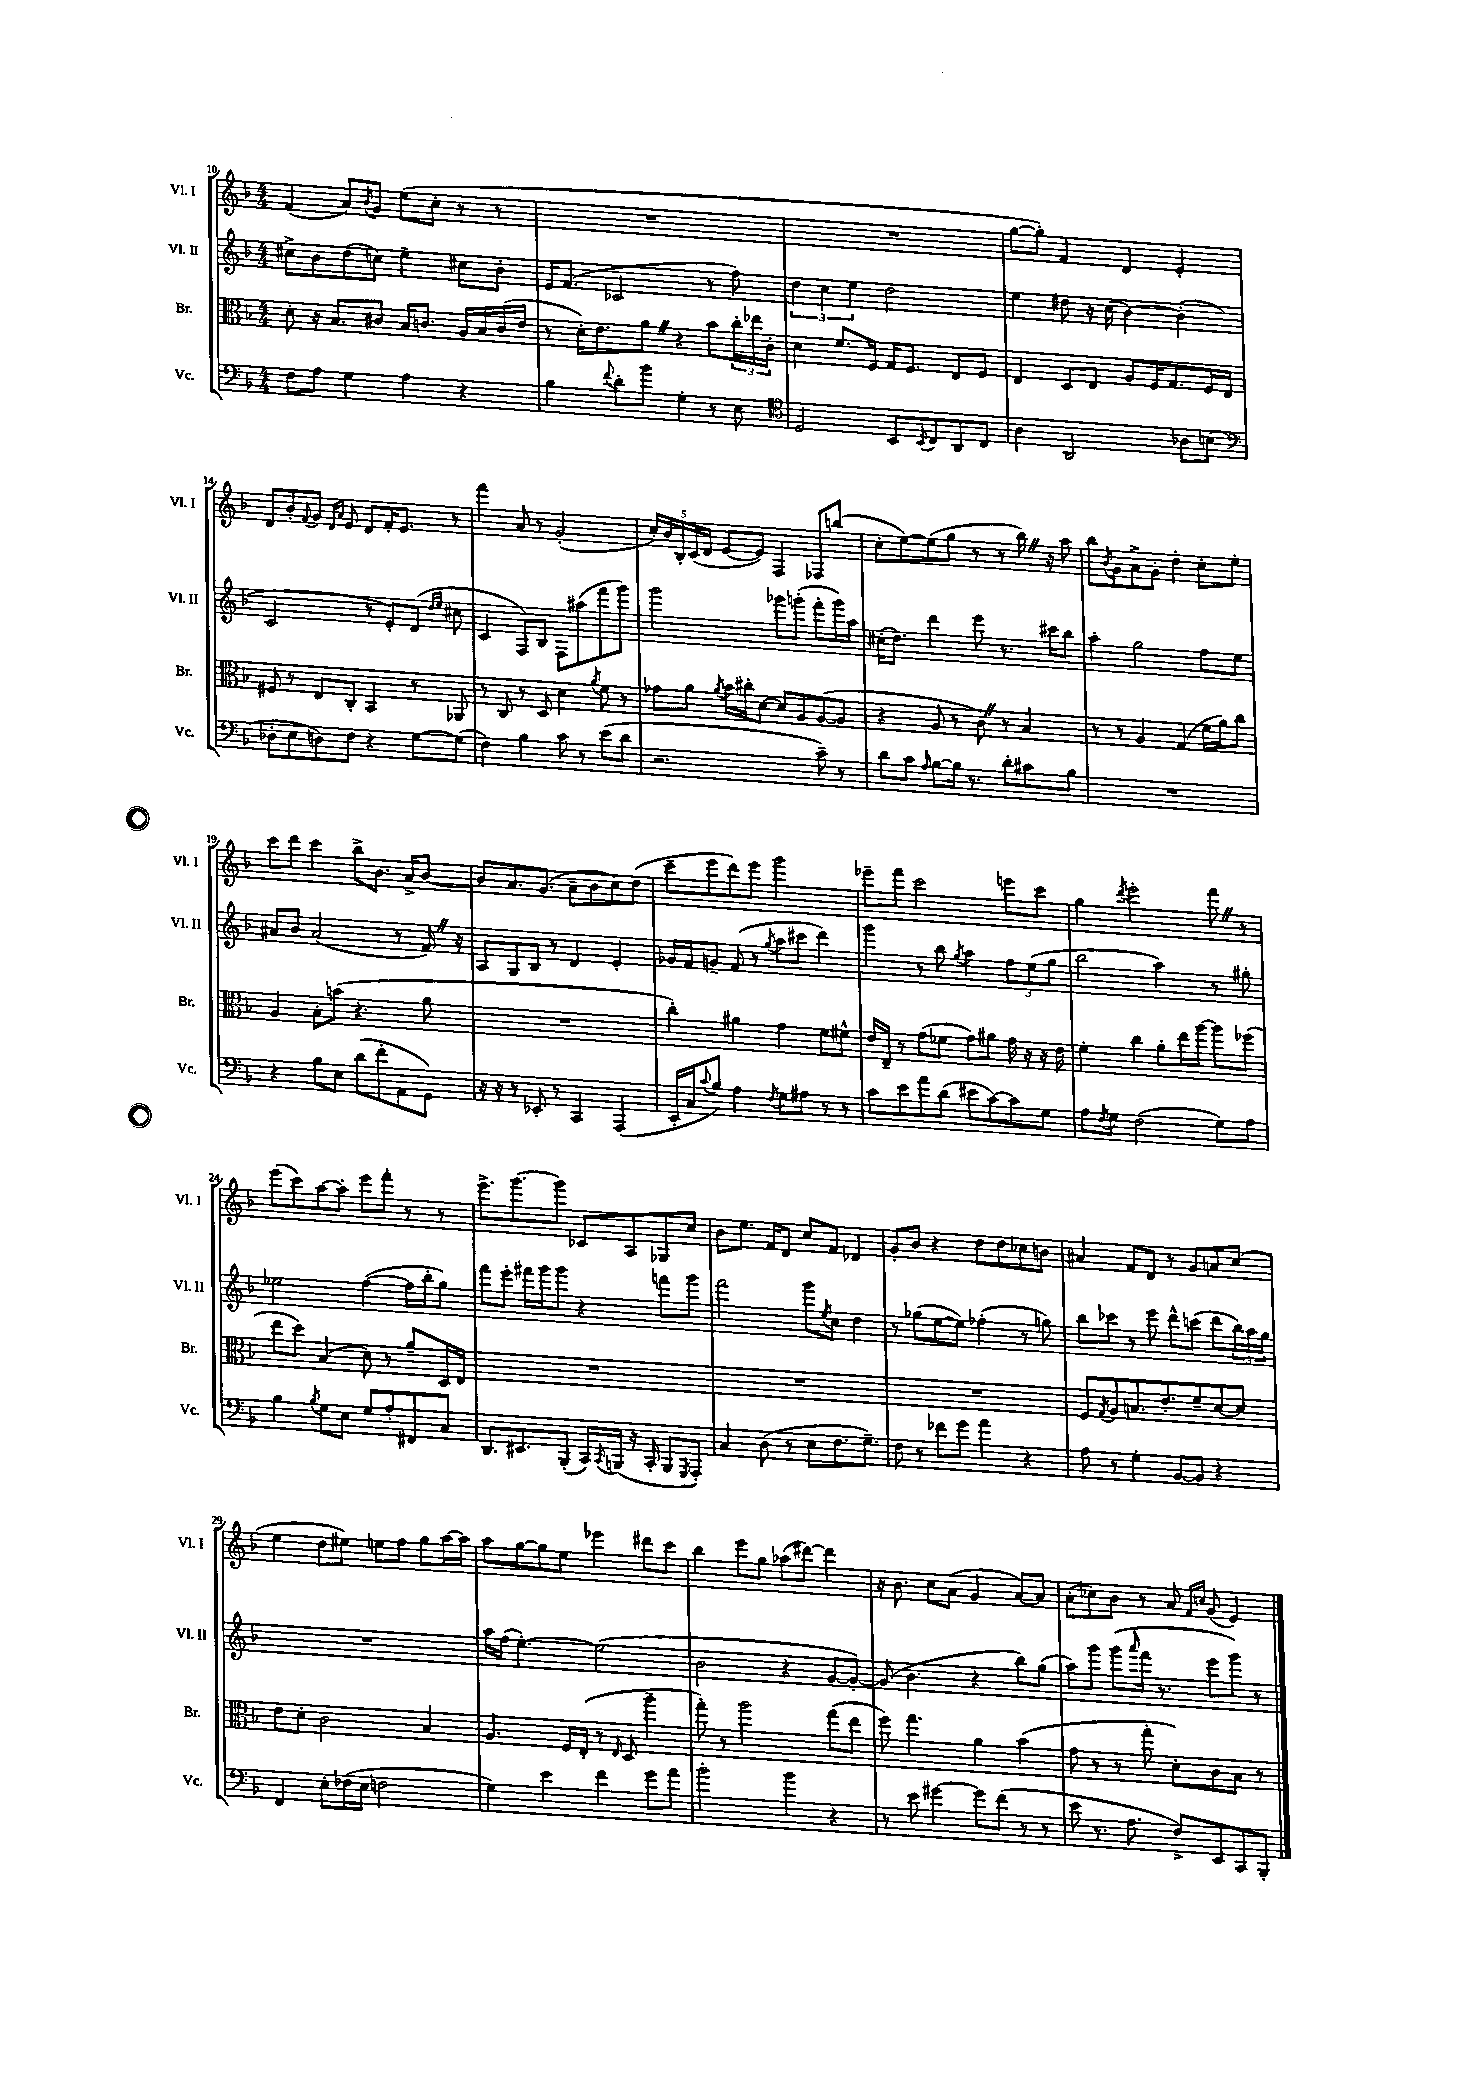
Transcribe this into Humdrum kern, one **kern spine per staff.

**kern	**kern	**kern	**kern
*part4	*part3	*part2	*part1
*staff4	*staff3	*staff2	*staff1
*I"Vc.	*I"Br.	*I"Vl. II	*I"Vl. I
*I'Vc.	*I'Br.	*I'Vl. II	*I'Vl. I
*clefF4	*clefC3	*clefG2	*clefG2
*k[b-]	*k[b-]	*k[b-]	*k[b-]
*M4/4	*M4/4	*M4/4	*M4/4
=10	=10	=10	=10
8F\L	8d'\	8cc#X^\L	(4f/
8A\J	16r	8b-\	.
.	8.B-/L	.	.
4G\	.	(8dd\	8a/L)
.	.	.	8qb-/
.	8c#X/J	8ccn\J)	8g/J
4A\	16B-/KL	4ee~\	(8ee\L
.	8.cn/J	.	.
.	.	.	8cc'\J
4r	16A/LL	8cc#X\L	8r
.	16B-/	.	.
.	(16c/	8b-'\J	8r
.	16e/JJ	.	.
=11	=11	=11	=11
4B-\	8r	16e/KL	1r
.	.	(8.f/J	.
.	16d'\KL)	.	.
.	8.e\	.	.
8qqf/	.	.	.
8d'\L	.	2c-X/	.
8b-\J	8aZ\J	.	.
4G'\	4r	.	.
8r	8b-\L	8r	.
8E\	24cc'\L	8ff\)	.
.	24ee-X\	.	.
.	24c'\JJ	.	.
=12	=12	=12	=12
*clefC4	*	*	*
2D/	4d\	6dd\	1r
.	.	6cc\	.
.	8.f/L	.	.
.	.	6ee\	.
.	16F/Jk	.	.
8BB-/L	16G/KL	2dd\	.
.	8.F/J	.	.
8qBB-/	.	.	.
8C/	.	.	.
8AA/	8E/L	.	.
8C/J	8F/J	.	.
=13	=13	=13	=13
4A\	4E/	4ee\	[8gg\L
.	.	.	8gg'\J])
2AA/	8D/L	8dd#X\	4f/
.	8E/J	16r	.
.	.	(16cc\	.
.	8A/L	[4b-\)	4d/
.	16F/K	.	.
.	8.G/	.	.
8A-X\L	.	(4b-'\]	4e'/
(8Bn\J	16F/L	.	.
.	16E/JJ	.	.
!!LO:LB:g=z
=14	=14	=14	=14
*clefF4	*	*	*
8D-X'\L	8F#X/	2c/	8d/L
8E\	8r	.	8b-'/
.	.	.	8qqf/
8Dn\)	8E/L	.	8g/J
.	.	.	16qqd/LL
.	.	.	16qqa/JJ
8F\J	8C'/J	.	8e/
4r	4BB-/	8r	8d/L
.	.	8e'/L)	16f'/K
.	.	.	8.e/J
[8G\L	8r	(8d/J	.
.	.	16qqdd/LL	.
.	.	16qqee/JJ	.
(8G\J]	8AA-X/	8cc#X\	8r
=15	=15	=15	=15
4F\)	8r	4c/	4fff\
.	8C/	.	.
4B-\	8r	8F/L)	8a/
.	8D/	8B-/J	8r
8c\	4d\	8F\L	(2g'/
8r	.	(8aa#X\	.
.	8qa/	.	.
(8e\L	8f\	8fff\	.
8d\J	8r	8ggg\J)	.
=16	=16	=16	=16
2.r	8g-X\L	2ggg\	20cc'/LL)
.	.	.	20b-/
.	.	.	20B-'/
.	8a\J	.	.
.	.	.	(20c/
.	.	.	20d/JJ
.	8qa/	.	.
.	16b-\LL	.	[8e/L
.	16cc#X'\J	.	.
.	[8d\J	.	8e/J])
.	8d/L]	8ggg-X\L	4F/
.	8A/	(8gggn'\J	.
8c~\)	([8A/	8fff'\L	8F-X/L
8r	8A/J]	16ggg\L)	(8bbn/J
.	.	16aa\JJ	.
=17	=17	=17	=17
8d\L	4r	(16cc#X'\KL	8cc'\L
.	.	8.dd\J)	.
8c\J	.	.	[8ee\)
16qqA/	.	.	.
[8B-\L	8A/	4ddd\	(8ee\]
16B-\Jk]	8r	.	8gg\J
8.r	.	.	.
.	8cZ\)	8eee\	8r
8d'\L	8r	8.r	8r
8c#X\	4B-/	.	16bb-Z\)
.	.	16ccc#X\KL	16r
8B-\J	.	8bb-\J	8aa\
=18	=18	=18	=18
1r	8r	4aa'\	8bb-\L
.	.	.	8qb-/
.	8r	.	8g\
.	4A/	2gg\	8a^\
.	.	.	8g'\J
.	(4G/	.	4dd'\
.	16f\LL	8ff\L	8cc'\L
.	16a\J)	.	.
.	8cc\J	8ee\J	8ee'\J
!!LO:LB:g=z
=19	=19	=19	=19
4r	4A/	8a#X/L	8ccc\L
.	.	8b-/J	8ddd\J
8B-\L	8B-'\L	(2a#/	4ccc\
8E\J	(8bn\J	.	.
(8d\L	4.r	.	8bb-^\L
8f'\	.	.	8.b-\J
8AA\	.	8r	.
.	.	.	16a^/KL
8GG\J)	8a\	16fZ/)	[8b-/J
.	.	16r	.
=20	=20	=20	=20
16r	1r	8A/L	8b-/L]
16r	.	.	.
8r	.	8G/	8.a/
8EE-X'/	.	8B-/J	.
.	.	.	(8.g/J
8r	.	8r	.
4CC/	.	4d/	8a~\L
.	.	.	8b-\
(4AAA/	.	4e'/	8cc\)
.	.	.	(8dd\J
=21	=21	=21	=21
16EE'/LL	4cc'\)	16g-X/LL	8ccc~\L
16C/J	.	16f/J	.
8qqc/	.	.	.
8B-/J)	.	8gn~/J	8eee\
4A\	4a#X\	(8f/	8ddd\)
.	.	8r	8eee\J
8qF/	.	8qgg/	.
8G\L	4g\	8aa\L	2ggg\
8A#X\J	.	8ccc#X\J	.
8r	8f\L	4ddd\)	.
8r	8f#X^^\J	.	.
=22	=22	=22	=22
8c\L	16e/LL	4ggg\	8eee-X~\L
.	16E~/JJ	.	.
8e\	8r	.	8fff\J
8a\	(8g\L	8r	2ccc\
(8d\J	8f-X\J	8bb-\	.
.	.	8qgg/	.
8e#X\L	8g\L)	4aa\	.
[8c\)	8a#X\J	.	.
8c\]	16g\	12ff\L	8eeen\L
.	16r	.	.
.	.	(12ee\	.
8G\J	16r	.	8ccc\J
.	.	12gg\J	.
.	16e\	.	.
=23	=23	=23	=23
8A\L	4f'\	2bb-\	4gg\
8qF/	.	.	.
8G\J	.	.	.
.	.	.	8qddd/
(2F\	4cc\	.	2eee'\
.	8a'\L	4aa\)	.
.	16ee\L	.	.
.	[16aa\JJ	.	.
8G\L)	8aa\L]	8r	8fffZ\
8A\J	(8ff-X\J	8gg#X'\	8r
!!LO:LB:g=z
=24	=24	=24	=24
4B-\	8ee\L	2ee-X\	(8eee\L
.	8dd\J)	.	8ccc\)
8qB-/	.	.	.
8G\L	(4B-/	.	[8aa\
8E\J	.	.	8aa'\J]
8G/L	8d\)	([4ff\	8eee\L
8A'/	8r	.	8fff'\J
8FF#X/	8a~/L	16ff\LL]	8r
.	.	16bb-'\J	.
8C/J	16D/L	8gg\J)	8r
.	16E/JJ	.	.
=25	=25	=25	=25
8.DD/L	1r	8fff\L	8.eee^\L
.	.	8eee'\J	.
8.EE#X/	.	.	[8.ggg\
.	.	16fff#X\LL	.
.	.	16ggg\J	.
(8BBB-'/J	.	8ggg\J	8ggg\J]
16CC/LL)	.	4r	8c-X/L
8qCC/	.	.	.
(16BBBn/JJ	.	.	.
16r	.	.	8A/
16CC'/	.	.	.
8BBB/L	.	8fffn\L	8G-X/
8qGGG/	.	.	.
8AAA'/J)	.	8ggg\J	8cc/J
=26	=26	=26	=26
4C/	1r	2fff\	8b-\L
.	.	.	8.ee\J
(8D\	.	.	.
.	.	.	16f/KL
8r	.	.	8d/J
8E\L	.	8ggg\L	8cc/L
.	.	8qee/	.
8.F\	.	8cc\J	8f/J
.	.	4dd\	4d-X/
8.G~\J)	.	.	.
=27	=27	=27	=27
8F\	1r	8r	8g'/L
8r	.	(8gg-X\L	8b-/J
8f-X\L	.	[8ee\	4r
8g\J	.	8ee\J])	.
4a\	.	(4ff-X'\	8dd\L
.	.	.	8dd\
4r	.	8r	8cc-X\
.	.	8ggn\)	8bn\J
=28	=28	=28	=28
8A\	8F/L	8bb-\L	4a#X/
.	8qG/	.	.
8r	8A/	8ccc-X\J	.
4G'\	8.Bn/	8r	8f/L
.	.	8eee\	8d/J
.	8.e'/	.	.
[8BB-/L	.	8ddd^^\L	8r
8BB-/J]	8f~/	(8cccn\J	8g/L
4r	[8d/	8ddd\L	8an/
.	8d/J]	24bb-\L)	(8cc/J
.	.	24aa\	.
.	.	24gg\JJ	.
!!LO:LB:g=z
=29	=29	=29	=29
4FF/	8e\L	1r	4ee\
.	8d'\J	.	.
8E'\L	2c\	.	8dd\L
(16F-X\L	.	.	8ee#X\J)
16E\JJ	.	.	.
2Fn\	.	.	8een\L
.	.	.	8ff\J
.	4B-/	.	8gg\L
.	.	.	[16aa\L
.	.	.	16aa\JJ]
=30	=30	=30	=30
4G\)	4.A/	16aa\LL	8aa\L
.	.	(16ff\JJ	.
.	.	[4.ee'\)	[8gg\
4e\	.	.	8gg\]
.	16F/LL	.	8ee\J
.	(16E'/JJ	.	.
4f\	8r	(2ee\]	4eee-X\
.	16qqE/	.	.
.	8D/	.	.
8g\L	4aa~\	.	8ddd#X\L
8a\J	.	.	8ccc\J
=31	=31	=31	=31
2b-'\	8gg'\)	2b-\	4bb-\
.	8r	.	.
.	2aa\	.	8eee\L
.	.	.	8gg\J
4b-\	.	4r	(8aa-X\L
.	.	.	[8ddd#X\J)
4r	(8gg\L	[8g/L	4ddd#\]
.	8ee\J	8g'/J_)	.
=32	=32	=32	=32
8r	8ff\)	(8g/]	16r
.	.	.	8.b-\
8e\	4.gg\	4.b-\	.
[4g#X\	.	.	8cc\L
.	.	.	(8a\J
8g#\L]	4a\	4r	4g/
(8f\J	.	.	.
8r	(4b-\	8bb-\L)	[8a/L)
8r	.	(8gg\J	8a/J]
=33	=33	=33	=33
8e\	8g\	8aa\L)	(8a'\L
8.r	8r	8ggg\J	8cc-X\)
.	8r	(8ggg\L	8b-\J
8.A\	.	.	.
.	.	16qqaaa/	.
.	8gg'\	16fff\Jk	8r
.	.	8.r	.
8F^/L)	8d'\L)	.	8a/
.	.	.	16qqf/LL
.	.	.	16qqccn/JJ
8EE/	8c\	8eee\L	(8g/
8CC/	8B-\J	8ggg\J)	4e/)
8BBB-'/J	8r	8r	.
==	==	==	==
*-	*-	*-	*-
